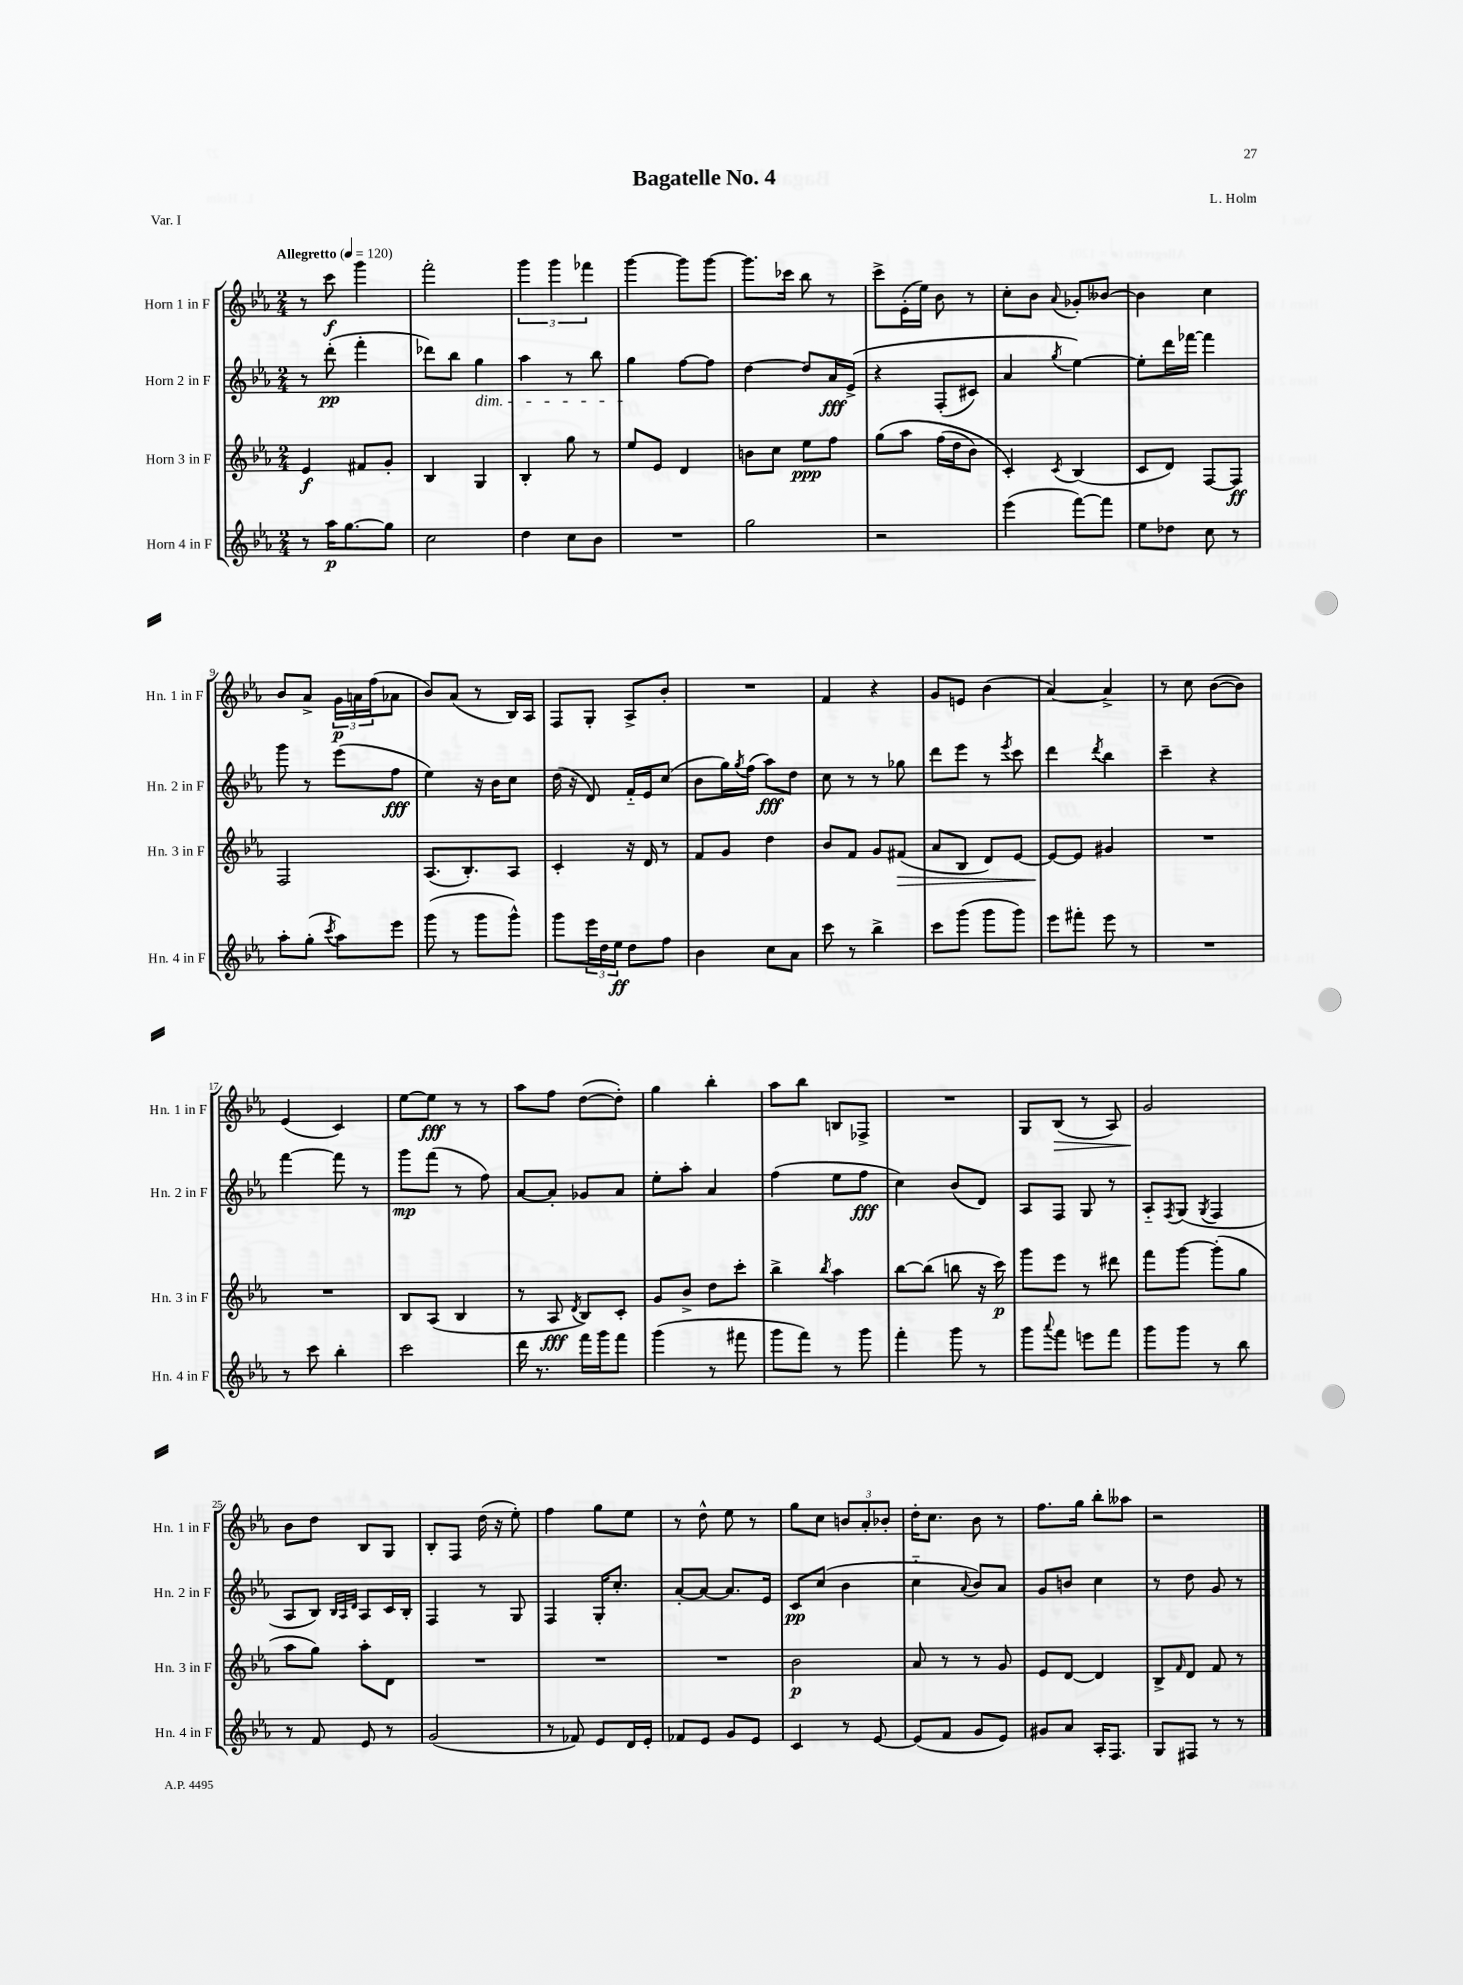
\header { title = "Bagatelle No. 4" composer = "L. Holm" piece = "Var. I" }
<<
\new StaffGroup <<
\new Staff = "s0" \with { instrumentName = "Horn 1 in F" shortInstrumentName = "Hn. 1 in F" } {
    \clef treble \key ees \major \numericTimeSignature \time 2/4 \tempo "Allegretto" 4 = 120
    r8 c'''8\f g'''4 |
    f'''2-. |
    \tuplet 3/2 { g'''4 g'''4 fes'''4 } |
    g'''4~ g'''8 g'''8~ |
    g'''8. ces'''16 bes''8 r8 |
    c'''8-> ees'16-.( ees''16) bes'8 r8 |
    c''8-. bes'8 \appoggiatura { aes'8 } ges'8-. beses'8~ |
    beses'4 c''4 |
    bes'8 aes'8-> \tuplet 3/2 { g'16\p a'16 f''16( } aes'8 |
    bes'8) aes'8( r8 bes16) aes16 |
    f8 g8-. aes8-> bes'8-. |
    R2 |
    f'4 r4 |
    g'8 e'8 bes'4( |
    aes'4~) aes'4-> |
    r8 c''8 bes'8~( bes'8) |
    ees'4( c'4) |
    ees''8~ ees''8\fff r8 r8 |
    aes''8 f''8 d''8~( d''8-.) |
    g''4 bes''4-. |
    aes''8 bes''8 b8 fes8-> |
    R2 |
    g8 bes8\>( r8 aes8) |
    g'2\! |
    bes'8 d''8 bes8 g8 |
    bes8-. f8 d''16( r16 ees''8-.) |
    f''4 g''8 ees''8 |
    r8 d''8-^ ees''8 r8 |
    g''8 c''8 \tuplet 3/2 { b'8 aes'8-. bes'8-. } |
    d''16-. c''8. bes'8 r8 |
    f''8. g''16 bes''8-. aeses''8 |
    r2 \bar "|." |
}
\new Staff = "s1" \with { instrumentName = "Horn 2 in F" shortInstrumentName = "Hn. 2 in F" } {
    \clef treble \key ees \major \numericTimeSignature \time 2/4
    r8 d'''8-.\pp( f'''4-. |
    des'''8) bes''8 g''4\dim |
    aes''4 r8 bes''8 |
    g''4\! f''8~ f''8 |
    d''4~ d''8 aes'16\fff ees'16->\( |
    r4 f8-.( cis'8) |
    aes'4 \acciaccatura { g''8 } ees''4~\) |
    ees''8-. d'''16 fes'''16~ fes'''4 |
    g'''8 r8 ees'''8( f''8\fff |
    ees''4) r16 bes'16 c''8 |
    d''16( r16 d'8) f'16-_ ees'16 c''8( |
    bes'8 g''16) \acciaccatura { g''8 } f''16( aes''8\fff) d''8 |
    c''8 r8 r8 ges''8 |
    d'''8 ees'''8 r8 \acciaccatura { ees'''8 } c'''8 |
    d'''4 \acciaccatura { d'''8 } bes''4 |
    c'''4-- r4 |
    f'''4~ f'''8 r8 |
    g'''8\mp f'''8( r8 f''8) |
    aes'8~ aes'8-. ges'8 aes'8 |
    ees''8-. aes''8-. aes'4 |
    f''4( ees''8 f''8\fff |
    c''4) bes'8( d'8) |
    aes8 f8 g8 r8 |
    aes8-_ \acciaccatura { f8 } g8( \acciaccatura { g8 } f4 |
    aes8 bes8) \grace { bes32 aes32 d'32 } aes8 c'16 bes16-. |
    f4 r8 g8 |
    f4 g16-. c''8.-. |
    aes'8~-. aes'8~ aes'8. ees'16 |
    c'8\pp c''8( bes'4 |
    c''4-_ \appoggiatura { aes'8 } bes'8) aes'8 |
    g'8 b'8 c''4 |
    r8 d''8 g'8 r8 \bar "|." |
}
\new Staff = "s2" \with { instrumentName = "Horn 3 in F" shortInstrumentName = "Hn. 3 in F" } {
    \clef treble \key ees \major \numericTimeSignature \time 2/4
    ees'4\f fis'8 g'8-. |
    bes4 g4 |
    bes4-. g''8 r8 |
    ees''8 ees'8 d'4 |
    b'8 c''8 ees''8\ppp f''8 |
    g''8\( aes''8 f''16( d''16 bes'8) |
    c'4-.\) \acciaccatura { c'8 } bes4( |
    c'8 d'8) f8~ f8\ff |
    f2 |
    aes8.( bes8.-.) aes8 |
    c'4-. r16 d'16 r8 |
    f'8 g'8 d''4 |
    bes'8 f'8 g'8 fis'8\>( |
    aes'8 bes8 d'8) ees'8~ |
    ees'8~\! ees'8 gis'4 |
    R2 |
    R2 |
    bes8 aes8( bes4 |
    r8 aes8\fff \acciaccatura { d'8 } bes8) c'8-. |
    g'8 bes'8-> d''8 c'''8-. |
    bes''4-> \acciaccatura { bes''8 } aes''4 |
    bes''8~ bes''8( b''8 r16 c'''16\p) |
    g'''8 ees'''8 r8 dis'''8 |
    f'''8 g'''8~ g'''8-.( g''8 |
    aes''8 g''8) aes''8-. d'8 |
    R2 |
    R2 |
    R2 |
    bes'2\p |
    aes'8 r8 r8 g'8 |
    ees'8 d'8~ d'4 |
    bes8-> \grace { f'16 } d'8 f'8 r8 \bar "|." |
}
\new Staff = "s3" \with { instrumentName = "Horn 4 in F" shortInstrumentName = "Hn. 4 in F" } {
    \clef treble \key ees \major \numericTimeSignature \time 2/4
    r8 aes''16\p g''8.~ g''8 |
    c''2 |
    d''4 c''8 bes'8 |
    R2 |
    g''2 |
    r2 |
    ees'''4( f'''8~) f'''8 |
    ees''8 des''8 c''8 r8 |
    aes''8-. g''8-.( \acciaccatura { c'''8 } aes''8) ees'''8 |
    g'''8( r8 g'''8 g'''8-^) |
    g'''8 \tuplet 3/2 { ees'''16 d''16 ees''16\ff } d''8 f''8 |
    bes'4 c''8 aes'8 |
    c'''8 r8 bes''4-> |
    c'''8 g'''8( g'''8 g'''8) |
    ees'''8 fis'''8-. ees'''8 r8 |
    R2 |
    r8 c'''8 bes''4-. |
    c'''2 |
    d'''16 r8. f'''16 g'''16 f'''8 |
    g'''4( r8 fis'''8 |
    g'''8 f'''8) r8 g'''8 |
    f'''4-. g'''8 r8 |
    g'''8 \appoggiatura { aes'''8 } f'''8 e'''8 f'''8 |
    g'''8 g'''8 r8 bes''8 |
    r8 f'8 ees'8 r8 |
    g'2( |
    r8 fes'8) ees'8 d'16 ees'16-. |
    fes'8 ees'8 g'8 ees'8 |
    c'4 r8 ees'8~ |
    ees'8( f'8 g'8 ees'8) |
    gis'8 aes'8 aes16-. f8. |
    g8 fis8 r8 r8 \bar "|." |
}
>>
>>
